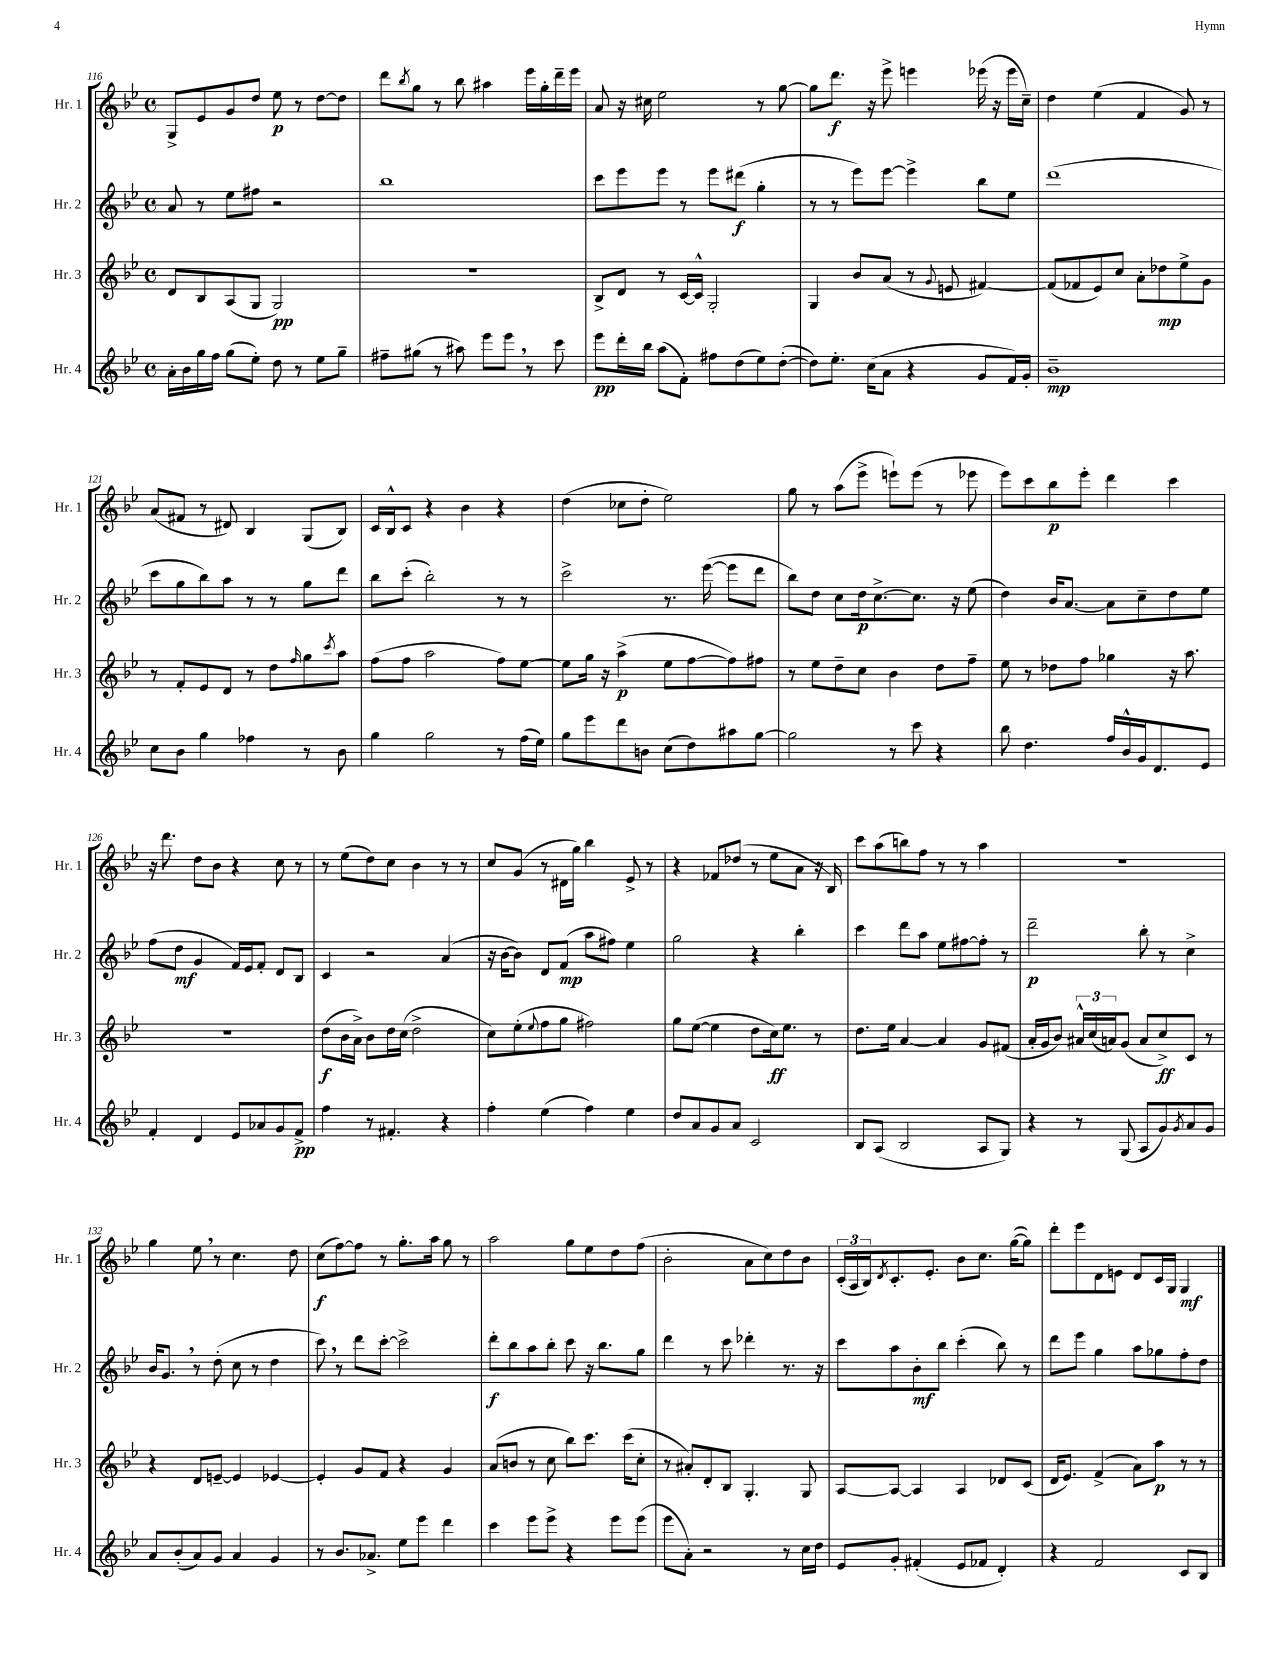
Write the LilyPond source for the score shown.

<<
\new StaffGroup <<
\new Staff = "s0" \with { instrumentName = "Hr. 1" shortInstrumentName = "Hr. 1" } {
    \clef treble \key bes \major \defaultTimeSignature \time 4/4
    g8-> ees'8 g'8 d''8 ees''8\p r8 d''8~ d''8 |
    d'''8 \acciaccatura { bes''8 } g''8 r8 bes''8 ais''4 ees'''16 g''16-. d'''16-- ees'''16 |
    a'8 r16 cis''16 ees''2 r8 g''8~ |
    g''8 d'''8.\f r16 ees'''8-> e'''4 ees'''16( r16 ees'''16 c''16--) |
    d''4 ees''4( f'4 g'8) r8 |
    a'8( fis'8 r8 dis'8) bes4 g8( bes8) |
    c'16 bes16-^ c'8 r4 bes'4 r4 |
    d''4( ces''8 d''8-. ees''2) |
    g''8 r8 a''8( ees'''8-> e'''8-!) e'''8( r8 ees'''8 |
    ees'''8) c'''8 bes''8\p ees'''8-. d'''4 c'''4 |
    r16 d'''8. d''8 bes'8 r4 c''8 r8 |
    r8 ees''8( d''8) c''8 bes'4 r8 r8 |
    c''8 g'8( r8 dis'16 g''16) bes''4 ees'8-> r8 |
    r4 fes'8 des''8( r8 ees''8 a'8 r16 bes16) |
    c'''8 a''8( b''8) f''8 r8 r8 a''4 |
    R1 |
    g''4 ees''8 \breathe r8 c''4. d''8 |
    c''8\f( f''8~) f''8 r8 g''8.-. a''16 g''8 r8 |
    a''2 g''8 ees''8 d''8 f''8( |
    bes'2-. a'8 c''8) d''8 bes'8 |
    \tuplet 3/2 { c'16-.( a16 bes16) } \acciaccatura { d'8 } c'8.-. ees'8.-. bes'8 c''8. g''16~( g''8) |
    d'''8-. ees'''8 d'8 e'8 d'8 c'16 g16 g4\mf \bar "|." |
}
\new Staff = "s1" \with { instrumentName = "Hr. 2" shortInstrumentName = "Hr. 2" } {
    \clef treble \key bes \major \defaultTimeSignature \time 4/4
    a'8 r8 ees''8 fis''8 r2 |
    bes''1 |
    c'''8 ees'''8 ees'''8 r8 ees'''8 dis'''8\f( g''4-. |
    r8 r8 ees'''8) ees'''8~ ees'''4-> bes''8 ees''8 |
    d'''1( |
    c'''8 g''8 bes''8) a''8 r8 r8 g''8 d'''8 |
    bes''8 c'''8-.( bes''2-.) r8 r8 |
    c'''2-> r8. ees'''16~( ees'''8 d'''8 |
    bes''8) d''8 c''8 d''16\p c''8.~-> c''8. r16 ees''8( |
    d''4) bes'16 a'8.~ a'8 c''8-- d''8 ees''8 |
    f''8( d''8\mf g'4 f'16) ees'16 f'8-. d'8 bes8 |
    c'4 r2 a'4( |
    r16 bes'16~ bes'8) d'8 f'8\mp( a''8 fis''8) ees''4 |
    g''2 r4 bes''4-. |
    c'''4 d'''8 a''8 ees''8 fis''8~ fis''8-. r8 |
    d'''2--\p bes''8-. r8 c''4-> |
    bes'16 g'8. \breathe r8 d''8-.( c''8 r8 d''4 |
    c'''8) \breathe r8 d'''8 c'''8~-. c'''2-> |
    d'''8-.\f bes''8 a''8 bes''8-. c'''8 r16 bes''8. g''8 |
    d'''4 r8 c'''8 des'''4-. r8. r16 |
    c'''8 a''8 bes'8-.\mf bes''8 c'''4-.( bes''8) r8 |
    d'''8 ees'''8 g''4 a''8 ges''8 f''8-. d''8 \bar "|." |
}
\new Staff = "s2" \with { instrumentName = "Hr. 3" shortInstrumentName = "Hr. 3" } {
    \clef treble \key bes \major \defaultTimeSignature \time 4/4
    d'8 bes8 a8( g8 g2\pp) |
    R1 |
    bes8-> d'8 r8 c'16~ c'16-^ g2-. |
    g4 bes'8 a'8( r8 \appoggiatura { g'8 } e'8 fis'4~) |
    fis'8( fes'8 ees'8) c''8 a'8-. des''8\mp ees''8-> g'8 |
    r8 f'8-. ees'8 d'8 r8 d''8 \grace { f''16 } g''8 \acciaccatura { c'''8 } a''8 |
    f''8( f''8 a''2 f''8) ees''8~ |
    ees''8 g''16 r16 a''4->\p( ees''8 f''8~ f''8) fis''8 |
    r8 ees''8 d''8-- c''8 bes'4 d''8 f''8-- |
    ees''8 r8 des''8 f''8 ges''4 r16 a''8. |
    R1 |
    d''8\f( bes'16 a'16->) bes'8 d''16 c''16( d''2-> |
    c''8) ees''8-.( \appoggiatura { ees''8 } f''8 g''8 fis''2) |
    g''8 ees''8~( ees''4 d''8 c''16\ff) ees''8. r8 |
    d''8. ees''16 a'4~ a'4 g'8 fis'8( |
    a'16-. g'16 bes'8) \tuplet 3/2 { ais'16-^ c''16( a'16) } g'8( a'8 c''8->\ff) c'8 r8 |
    r4 d'8 e'8~-- e'4 ees'4~ |
    ees'4-. g'8 f'8 r4 g'4 |
    a'8( b'8 r8 c''8 bes''8) c'''8. c'''16( c''8-. |
    r8 ais'8-.) d'8-. bes8 g4.-. g8 |
    a8~ a8~ a4 a4 des'8 c'8( |
    d'16 ees'8.) f'4->( a'8) a''8\p r8 r8 \bar "|." |
}
\new Staff = "s3" \with { instrumentName = "Hr. 4" shortInstrumentName = "Hr. 4" } {
    \clef treble \key bes \major \defaultTimeSignature \time 4/4
    a'16-. bes'16 g''16 f''16 g''8( ees''8-.) d''8 r8 ees''8 g''8-- |
    fis''8-- gis''8( r8 ais''8) ees'''8 ees'''8 \breathe r8 c'''8 |
    ees'''8\pp d'''16-. bes''16 a''8( f'8-.) fis''8 d''8( ees''8) d''8~-.( |
    d''8) ees''8.-. c''16( a'8 r4 g'8 f'16) g'16-. |
    bes'1--\mp |
    c''8 bes'8 g''4 fes''4 r8 bes'8 |
    g''4 g''2 r8 f''16( ees''16) |
    g''8 ees'''8 d'''8 b'8 c''8( d''8) ais''8 g''8~ |
    g''2 r8 c'''8 r4 |
    bes''8 d''4. f''16 bes'16-^ g'16 d'8. ees'8 |
    f'4-. d'4 ees'8 aes'8 g'8 f'8->\pp |
    f''4 r8 fis'4.-. r4 |
    f''4-. ees''4( f''4) ees''4 |
    d''8 a'8 g'8 a'8 c'2 |
    bes8 a8( bes2 a8 g8) |
    r4 r8 g8( a8 g'8) \acciaccatura { g'8 } a'8 g'8 |
    a'8 bes'8-.( a'8) g'8 a'4 g'4 |
    r8 bes'8. aes'8.-> ees''8 ees'''8 d'''4 |
    c'''4 ees'''8 ees'''8-> r4 ees'''8 ees'''8( |
    ees'''8 a'8-.) r2 r8 c''16 d''16 |
    ees'8 g'8-. fis'4-.( ees'8 fes'8 d'4-.) |
    r4 f'2 c'8 bes8 \bar "|." |
}
>>
>>
\layout { \context { \Score currentBarNumber = #116 } }
